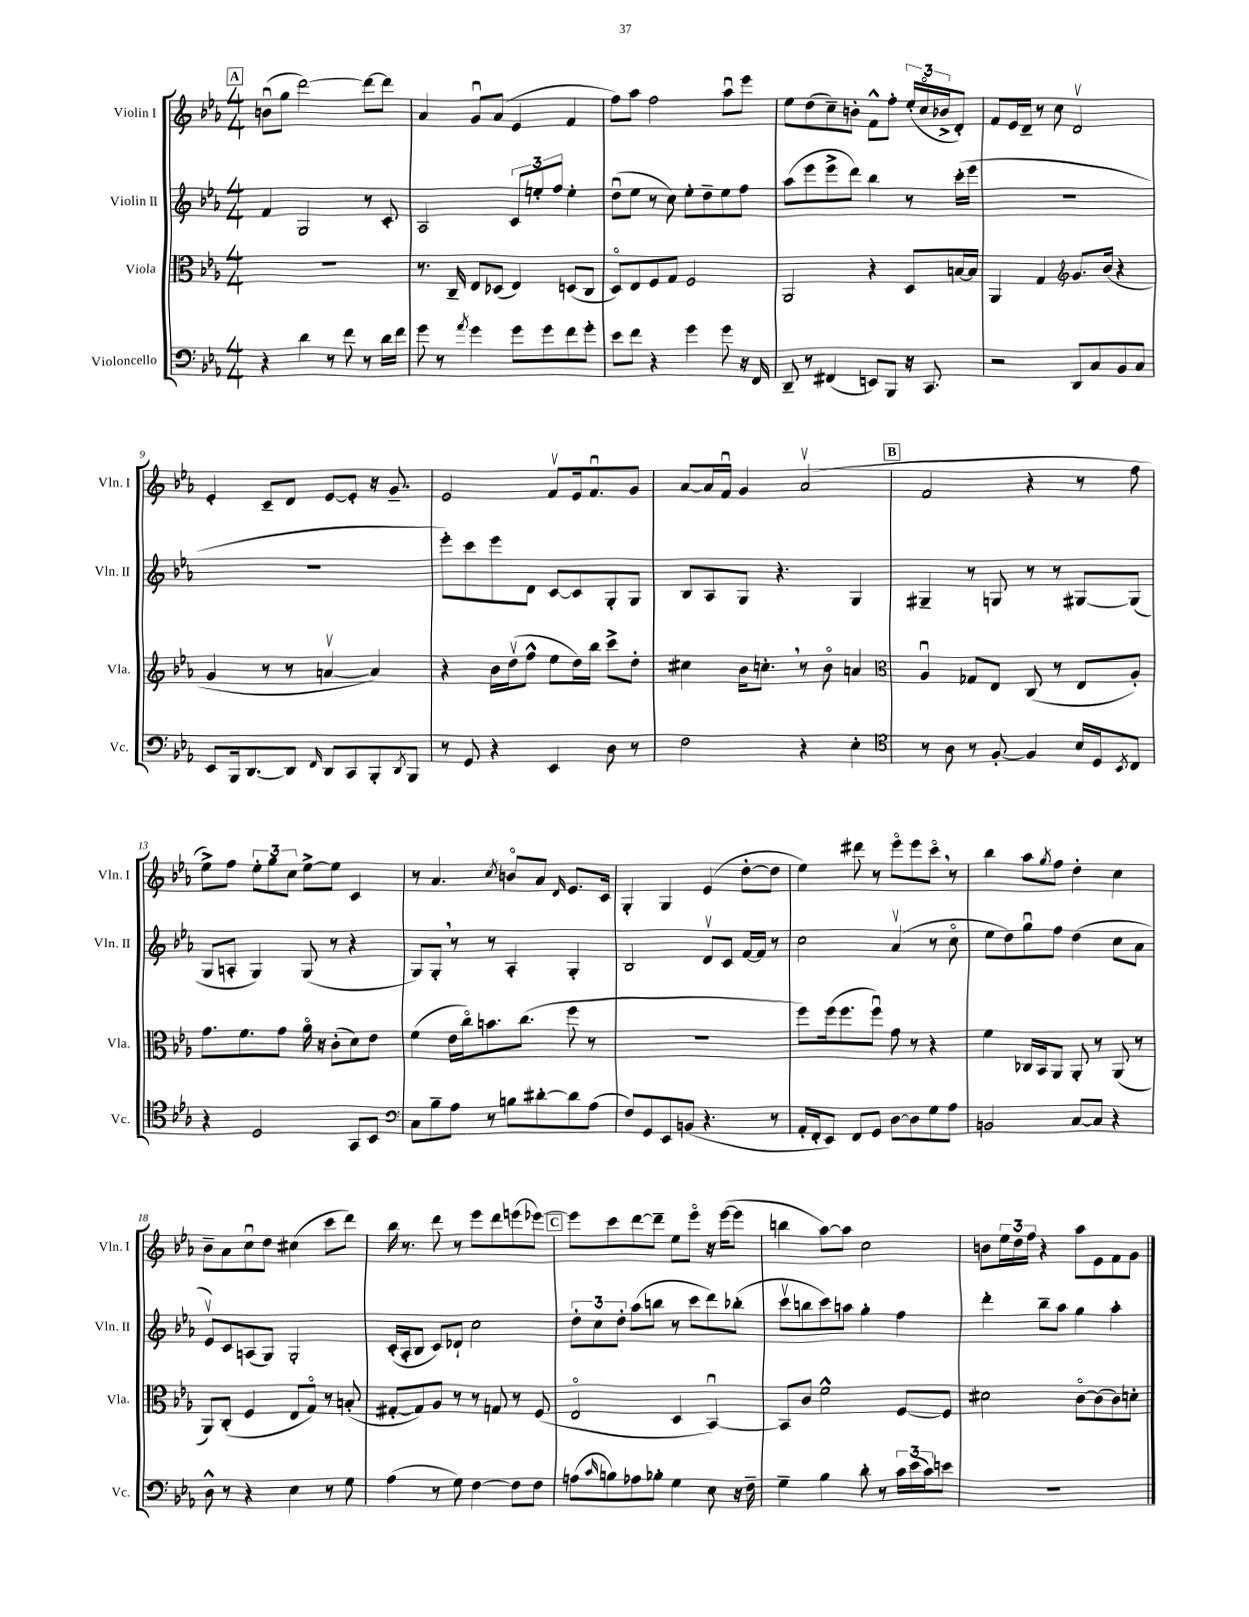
<<
\new StaffGroup <<
\new Staff = "s0" \with { instrumentName = "Violin I" shortInstrumentName = "Vln. I" } {
    \clef treble \key ees \major \numericTimeSignature \time 4/4
    \mark \markup { \box "A" } b'8\downbow( g''8 d'''2~) d'''8~ d'''8 |
    aes'4 g'8\downbow aes'8( ees'4 f'4 |
    f''8) aes''8 f''2 aes''8\downbow ees'''8 |
    ees''8 d''8( c''8--) b'8-. f'8-^ f''8-. \tuplet 3/2 { ees''16-.( c''16\flageolet bes'16-> } d'8-.) |
    f'8 ees'16 d'16-- r8 c''8 d'2\upbow |
    ees'4-. c'8-- d'8 ees'8~ ees'8-. r16 g'8.-- |
    ees'2 f'8\upbow ees'16 f'8.\downbow g'8 |
    aes'8~ aes'16 f'16\downbow g'4 aes'2\upbow( |
    \mark \markup { \box "B" } f'2 r4 r8 f''8 |
    ees''8->) f''8 \tuplet 3/2 { ees''8-. g''8 c''8 } ees''8~-> ees''8 c'4 |
    r8 aes'4. \acciaccatura { c''8 } b'8\flageolet aes'8 \grace { d'16 } ees'8. c'16 |
    g4-. g4 ees'4( d''8~-. d''8 |
    ees''4) dis'''8 r8 ees'''8\flageolet ees'''8 c'''8\flageolet \breathe r8 |
    bes''4 aes''8 \acciaccatura { g''8 } f''8 d''4-. c''4 |
    bes'8-- aes'8 c''8\downbow d''8 cis''4( c'''8 d'''8) |
    bes''16 r8. d'''8 r8 ees'''8 d'''8 e'''8( ees'''8~) |
    \mark \markup { \box "C" } ees'''8 c'''8 d'''8~ d'''8-- ees''8 ees'''8\flageolet r16 ees'''16~( ees'''8 |
    b''4 aes''8~) aes''8 c''2 |
    b'8 \tuplet 3/2 { ees''16 d''16 f''16 } r4 aes''8 ees'8 f'8 g'8 \bar "|." |
}
\new Staff = "s1" \with { instrumentName = "Violin II" shortInstrumentName = "Vln. II" } {
    \clef treble \key ees \major \numericTimeSignature \time 4/4
    \mark \markup { \box "A" } f'4 g2 r8 c'8-. |
    aes2 \tuplet 3/2 { c'8 e''8-. f''8 } e''4-. |
    d''8\downbow( ees''8 r8 c''8) ees''8-. d''8-- ees''8 f''8 |
    aes''8( ees'''8 ees'''8-> d'''8) bes''4 r8 c'''16-.( ees'''16 |
    R1 |
    R1 |
    ees'''8-.) c'''8 ees'''8 d'8 c'8~ c'8 g8-. g8 |
    bes8 aes8 g8 r4. g4 |
    \mark \markup { \box "B" } gis4-- r8 g8 r8 r8 gis8~ gis8( |
    g8 a8-. g4) g8( r8 r4 |
    g8) g8-. \breathe r8 r8 aes4-. g4-. |
    bes2 d'8\upbow c'8 f'16~ f'16 r8 |
    c''2 aes'4\upbow( r8 c''8\flageolet |
    ees''8 d''8) g''8\downbow f''8 d''4( c''8 aes'8 |
    ees'8\upbow) c'8 a8( g8) g2-. |
    c'16-.( aes16-. bes8 c'8) des'8-! c''2 |
    \mark \markup { \box "C" } \tuplet 3/2 { d''8-. c''8 d''8-. } aes''8( b''8 r8 c'''8 d'''8) bes''8-.( |
    c'''8\upbow b''8 c'''8) a''8 g''4-. f''4 |
    d'''4-. bes''8-- aes''8 g''4 aes''4-. \bar "|." |
}
\new Staff = "s2" \with { instrumentName = "Viola" shortInstrumentName = "Vla." } {
    \clef alto \key ees \major \numericTimeSignature \time 4/4
    \mark \markup { \box "A" } R1 |
    r8. c16-- ees8 des8( ees4) d8( c8 |
    d8\flageolet) ees8 f8 g8 f2 |
    aes,2 r4 d8 b16~ b16 |
    aes,4 g4 \clef treble g'8. bes'16( r4 |
    g'4 r8 r8 a'4~\upbow a'4) |
    r4 bes'16 d''16\upbow( f''8-^ ees''8 d''16) bes''16 c'''8-> d''8-. |
    cis''4 bes'16 c''8.-. \breathe r8 bes'8\flageolet a'4 |
    \mark \markup { \box "B" } \clef alto aes4\downbow ges8 ees8 c8( r8 ees8 aes8-.) |
    g'8. f'8. g'8 aes'16\flageolet r16 c'8-.( d'8) ees'8 |
    f'4( ees'16 c''16\flageolet) b'8. c''8.( f''8 r8 |
    R1 |
    f''8) f''16( f''8. f''8\downbow) g'8 r8 r4 |
    f'4 ces16 bes,16 aes,8 aes,8-. r8 aes,8( r8 |
    aes,8) c8-.( f4 ees8 g8\flageolet) r8 b8-.( |
    gis8~-. gis8) aes8 r8 r8 g8 r8 f8( |
    \mark \markup { \box "C" } ees2\flageolet d4 bes,4~\downbow) |
    bes,8 c'8 f'2-^ f8~ f8 |
    dis'2 c'8~\flageolet c'8( c'8) d'8-. \bar "|." |
}
\new Staff = "s3" \with { instrumentName = "Violoncello" shortInstrumentName = "Vc." } {
    \clef bass \key ees \major \numericTimeSignature \time 4/4
    \mark \markup { \box "A" } r4 d'4 r8 f'8 r8 d'16 f'16 |
    g'8 r8 \acciaccatura { aes'8 } g'4 g'8 g'8 f'8 g'8-. |
    ees'8 f'8 r4 g'4 g'8 r16 f,16 |
    d,8-- r8 fis,4( e,8) bes,,8 r16 c,8. |
    r2 d,8 c8 bes,8 c8 |
    ees,8 bes,,16 d,8.~ d,8 \grace { f,16 } d,8 c,8 bes,,8-. \acciaccatura { d,8 } bes,,8 |
    r8 g,8 r4 ees,4 d8 r8 |
    f2 r4 ees4-. |
    \mark \markup { \box "B" } \clef tenor r8 aes8 r8 f8~-. f4 bes16 d16 \acciaccatura { bes,8 } c8 |
    r4 d2 g,8 bes,8 |
    \clef bass c8 bes8-- aes8 r8 b8 dis'8~-. dis'8 aes8( |
    f8) g,8 ees,8 b,8( r4. r8 |
    aes,16-. f,16-. ees,8) f,8 g,8 d8~ d8 g8 aes8 |
    b,2 c8~ c8 r4 |
    d8-^ r8 r4 ees4 r8 g8 |
    aes4( r8 g8) f4~ f8 f8 |
    \mark \markup { \box "C" } a8( \grace { c'16 } b8) aes8 bes8-. g4 ees8 r16 f16-- |
    g4-- bes4 d'8-. r8 \tuplet 3/2 { c'16 ees'16( c'16) } e'8 |
    R1 \bar "|." |
}
>>
>>
\layout { \context { \Score currentBarNumber = #4 } }
